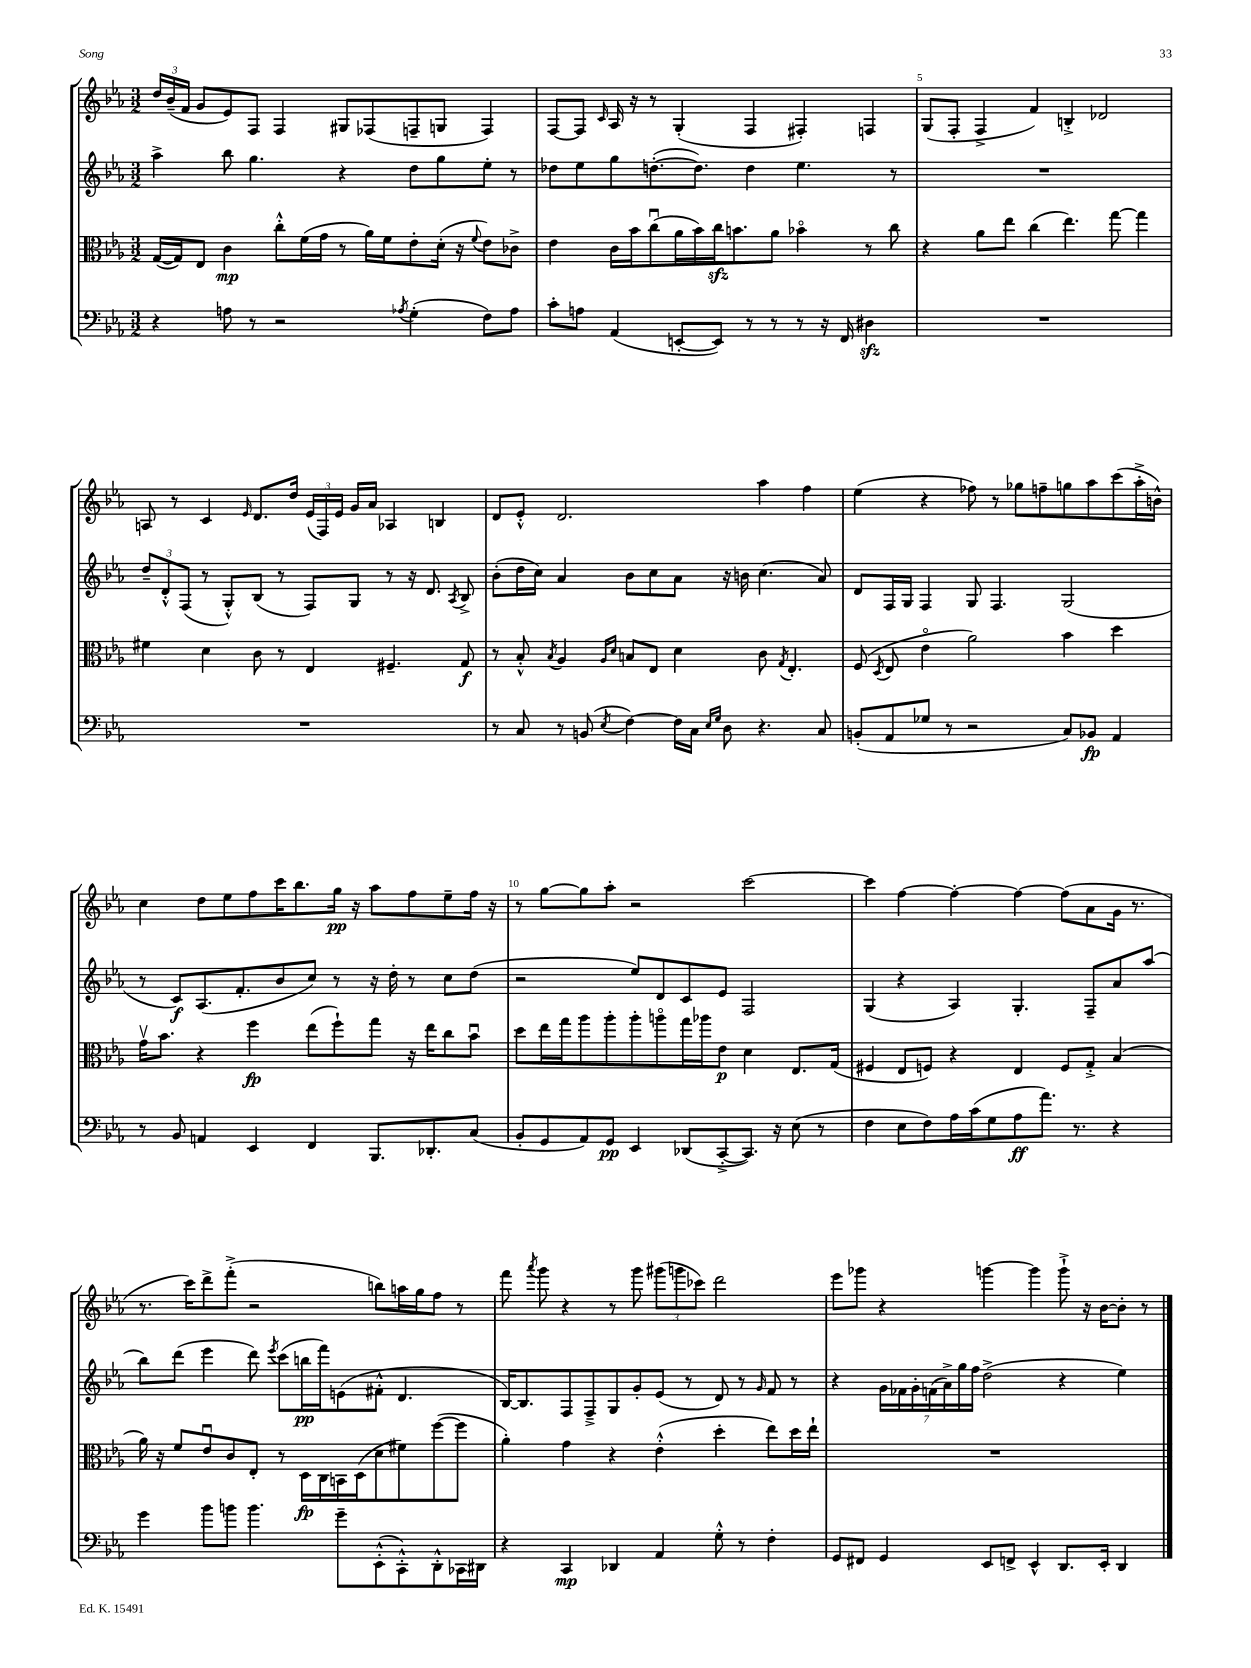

**kern	**kern	**kern	**kern
*staff4	*staff3	*staff2	*staff1
*clefF4	*clefC3	*clefG2	*clefG2
*k[b-e-a-]	*k[b-e-a-]	*k[b-e-a-]	*k[b-e-a-]
*M3/2	*M3/2	*M3/2	*M3/2
4r	([16G	4aa-^	24dd
.	.	.	(24b-~
.	16G])	.	.
.	.	.	24f
.	8E-	.	8g
8A	4c	8bb-	8e-)
8r	.	4.gg	8F
2r	8cc'^^	.	4F
.	(16f	.	.
.	16g	.	.
.	8r	4r	8G#
.	16a-)	.	(8F-
.	16f	.	.
8qA-	.	.	.
(4G'	8e-'	8dd	8F~
.	(16d'	8gg	8G
.	16r	.	.
.	8qqf	.	.
8F)	8e-)	8ee-'	4F)
8A-	8c-^	8r	.
=	=	=	=
8c'	4e-	8dd-	[8F
8A	.	8ee-	8F]
.	.	.	16qqc
(4AA-	16c	8gg	16A-
.	16b-	.	16r
.	(8ccu	([8.dd'	8r
[8EE'	16a-	.	(4G'
.	16b-)	8.dd])	.
8EE])	16cc	.	.
.	8.b	.	.
8r	.	4dd	4F
8r	8a-	.	.
8r	4b-o	4.ee-	4F#')
16r	.	.	.
16FF	.	.	.
4D#	8r	.	4F
.	8cc	8r	.
=	=	=	=
1.r	4r	1.r	(8G
.	.	.	8F'
.	8a-	.	4F^
.	8ee-	.	.
.	(4cc	.	4f)
.	4.ee-)	.	4B'^
.	.	.	2d-
.	[8gg	.	.
.	4gg]	.	.
=	=	=	=
1.r	4f#	12dd~	8A
.	.	12d'^^	.
.	.	.	8r
.	.	(12F	.
.	4d	8r	4c
.	.	8G'^^)	.
.	.	.	16qqe-
.	8c	(8B-	8.d
.	8r	8r	.
.	.	.	16dd
.	4E-	8F)	(24e-
.	.	.	24F)
.	.	.	24e-
.	.	8G	16g
.	.	.	16a-
.	4.F#~	8r	4A-
.	.	16r	.
.	.	8.d	.
.	.	.	4B
.	.	8qA-	.
.	8G	8B-^	.
=	=	=	=
8r	8r	(8b-'	8d
8C	8B-'^^	16dd	8e-'^^
.	.	16cc)	.
.	8qB-	.	.
8r	4A-	4a-	2.d
(8BB	.	.	.
.	16qqA-	.	.
8qE-	16qqd	.	.
[4F)	8B	8b-	.
.	8E-	8cc	.
16F]	4d	8a-	.
16C	.	.	.
16qqE-	.	.	.
16qqG	.	.	.
8D	.	16r	.
.	.	16b	.
4.r	8c	(4.cc	4aa-
.	8qG	.	.
.	4.E-'	.	.
.	.	.	4ff
8C	.	8a-)	.
=	=	=	=
(8BB'	(8F	8d	(4ee-
.	8qD	.	.
8AA-	8E-	16F	.
.	.	16G	.
8G-	4e-o	4F	4r
8r	.	.	.
2r	2a-)	8G	8ff-)
.	.	4.F	8r
.	.	.	8gg-
.	.	.	8ff~
8C)	4b-	(2G	8gg
8BB-	.	.	8aa-
4AA-	4dd	.	(8ccc
.	.	.	16aa-'^
.	.	.	16b^^)
=	=	=	=
8r	16gv	8r	4cc
.	8.b-	.	.
8BB-	.	8c)	.
4AA	4r	(8.A-	8dd
.	.	.	8ee-
.	.	8.f'	.
4EE-	4ff	.	8ff
.	.	8b-	16ccc
.	.	.	8.bb-
4FF	(8ee-	8cc)	.
.	8ff`)	8r	16gg
.	.	.	16r
8.BBB-	8gg	16r	8aa-
.	.	16dd'	.
.	16r	8r	8ff
8.DD-'	16ee-	.	.
.	8cc	8cc	8ee-~
(8C	8b-u	(8dd	16ff
.	.	.	16r
=	=	=	=
8BB-'	8dd	2r	8r
8GG	16ee-	.	[8gg
.	16gg	.	.
8AA-)	8aa-	.	8gg]
8GG	8aa-'	.	8aa-'
4EE-	8aa-'	8ee-)	2r
.	8aao	8d	.
(8DD-	16gg	8c	.
.	16aa-	.	.
[8CC'^	8e-	8e-	.
8.CC])	4d	2F	[2ccc
16r	.	.	.
(8E-	8.E-	.	.
8r	.	.	.
.	(16G	.	.
=	=	=	=
4F	4F#	(4G	4ccc]
8E-	8E-	4r	[4ff
8F)	8F)	.	.
16A-	4r	4A-)	4ff'_
(16c	.	.	.
8G	.	.	.
8A-	4E-	4.G'	4ff_
8.a-)	.	.	.
.	8F	.	(8ff]
8.r	.	.	.
.	8G'^	8F~	8a-
4r	(4B-	8a-	16g
.	.	.	8.r
.	.	(8aa-	.
=	=	=	=
4g	16a-)	8bb-)	8.r
.	16r	.	.
.	8f	(8ddd	.
.	.	.	16ccc)
8b-	8e-u	4eee-	8ddd^
8b	8c	.	(8fff'^
4.b	8E-'	8ddd)	2r
.	.	8qeee-	.
.	8r	(8ccc	.
.	16D	16bb	.
.	16C	16fff)	.
8g~	16BB	(8e	.
.	(16D	.	.
(8EE-'^^	8d	8f#'^^	8bb)
8CC'^^)	8f#)	4.d	16aa
.	.	.	16gg
8DD'^^	([8ff	.	8ff
16CC-	8ff]	.	8r
16DD#	.	.	.
=	=	=	=
4r	4a-')	[16B-)	8fff
.	.	8.B-]	.
.	.	.	8qaaa-
.	.	.	8ggg
4CC	4g	8F	4r
.	.	8F~^	.
4DD-	4r	8G	8r
.	.	8g'	8ggg
4AA-	(4e-'^^	(8e-	(12ggg#
.	.	.	12ggg
.	.	8r	.
.	.	.	12ccc-)
8G'^^	4dd'	8d)	2ddd
8r	.	8r	.
.	.	16qqg	.
4F'	8ee-)	8f	.
.	16dd	8r	.
.	16ee-`	.	.
=	=	=	=
8GG	1.r	4r	8eee-
8FF#	.	.	8ggg-
4GG	.	28g	4r
.	.	28f-	.
.	.	28g'	.
.	.	(28f	.
.	.	28a-^)	.
.	.	28gg	.
.	.	28ff	.
8EE-	.	(2dd^	[4ggg
8FF^	.	.	.
4EE-^^	.	.	4ggg]
8.DD	.	4r	8ggg`^
.	.	.	16r
16EE-'	.	.	[16b-
4DD	.	4ee-)	8b-']
.	.	.	8r
==	==	==	==
*-	*-	*-	*-
